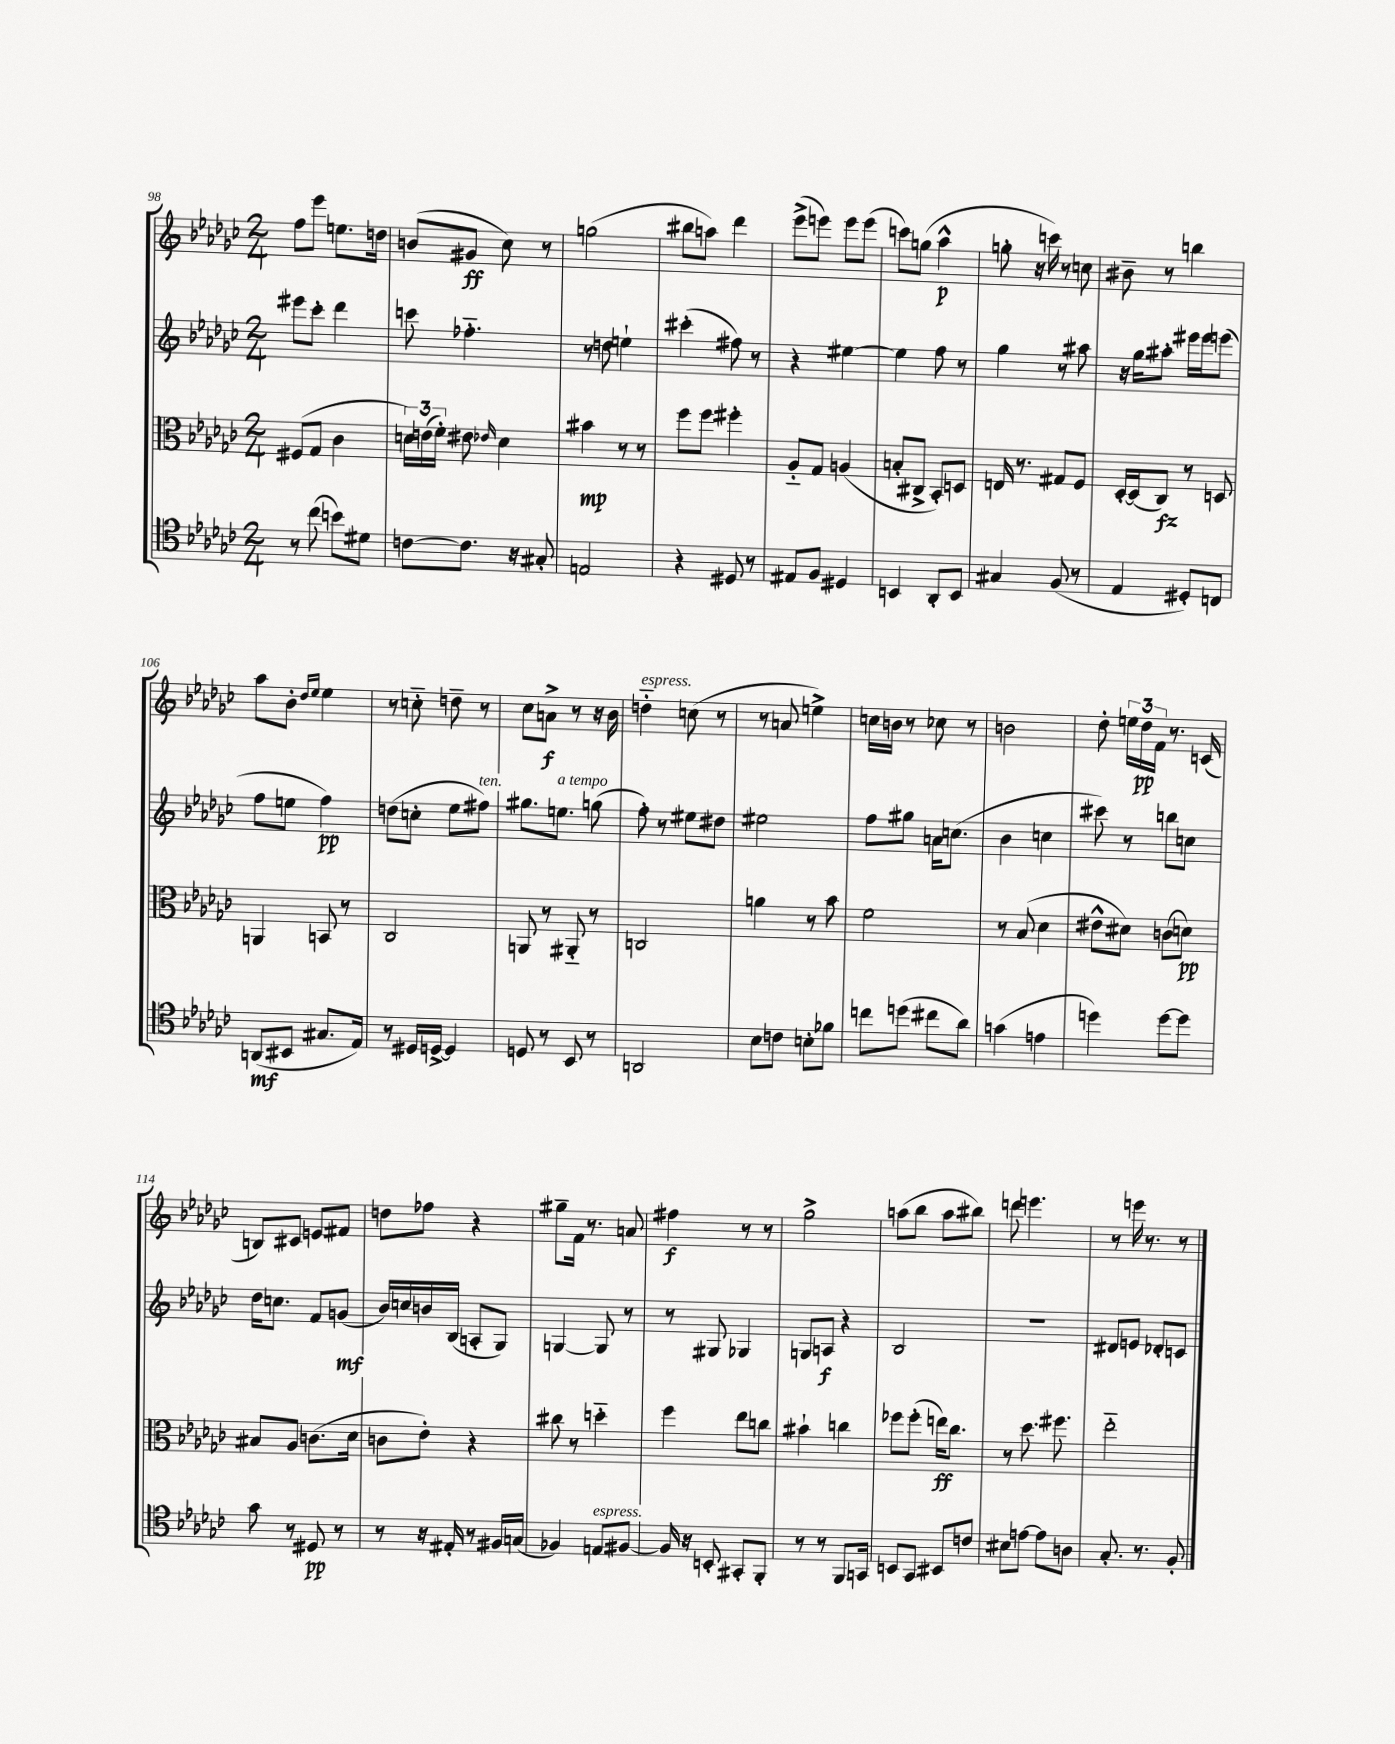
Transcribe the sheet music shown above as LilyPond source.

<<
\new StaffGroup <<
\new Staff = "s0" {
    \clef treble \key ges \major \numericTimeSignature \time 2/4
    \autoBeamOff f''8[ ees'''8] e''8.[ d''16] |
    b'8[( gis'8]\ff ces''8) r8 |
    g''2( |
    bis''8[ a''8]) des'''4 |
    ees'''8[->( e'''8]) e'''8[ e'''8]( |
    c'''8[) g''8]( aes''4-^\p |
    g''8-. r16 c'''16) r8 c''8 |
    bis'8-- r8 b''4 |
    aes''8[ bes'8]-. \grace { des''16[ ees''16] } ees''4 |
    r8 c''8-_ d''8-- r8 |
    ces''8[ a'8]->\f r8 r16 bes'16 |
    d''4-_^\markup { \italic "espress." } c''8( r8 |
    r8 a'8 e''4->) |
    c''16[ b'16] r8 ces''8 r8 |
    b'2 |
    des''8-. \tuplet 3/2 { e''16[ des''16\pp f'16] } r8. c'16( |
    b8[) cis'8] e'8[ fis'8] |
    d''8[ fes''8] r4 |
    gis''8[-- f'16] r8. a'8 |
    fis''4\f r8 r8 |
    ges''2-> |
    a''8[( bes''8] a''8[ bis''8]) |
    d'''8 e'''4. |
    r8 e'''16 r8. r8 \bar "|." |
}
\new Staff = "s1" {
    \clef treble \key ges \major \numericTimeSignature \time 2/4
    \autoBeamOff eis'''8[ ces'''8]-. des'''4 |
    c'''8 fes''4.-_ |
    r8 d''8 e''4-! |
    cis'''4-.( fis''8) r8 |
    r4 eis''4~ |
    eis''4 f''8 r8 |
    ges''4 r8 ais''8 |
    r16 ges''16[ ais''8]-. eis'''16[ eis'''16 e'''8]( |
    f''8[ e''8] f''4\pp) |
    d''8[( c''8]-. ees''8[ fis''8]^\markup { \italic "ten." }) |
    gis''8.[ e''8.]^\markup { \italic "a tempo" } g''8( |
    f''8-.) r8 eis''8[ dis''8] |
    eis''2 |
    f''8[ gis''8] a'16[ c''8.]( |
    bes'4 c''4 |
    cis'''8) r8 b''8[ c''8] |
    des''16[ c''8.] f'8[ g'8]\mf( |
    bes'16[) c''16 b'16 bes16]( a8[-. ges8]) |
    g4~ g8 r8 |
    r8 gis8 ges4 |
    g8[ a8]\f r4 |
    bes2 |
    R2 |
    dis'8[ e'8] des'8[-. c'8] \bar "|." |
}
\new Staff = "s2" {
    \clef alto \key ges \major \numericTimeSignature \time 2/4
    \autoBeamOff fis8[( ges8] ces'4 |
    \tuplet 3/2 { d'16[) e'16( f'16]-.) } eis'8 \grace { ees'16 } d'4 |
    bis'4\mp r8 r8 |
    f''8[ f''8] fis''4-. |
    aes8[-_ ges8] a4( |
    b8[-. cis8]-> bes,8[-.) d8] |
    e16 r8. gis8[ f8] |
    des16[~-. des16( ces8]\fz) r8 d8 |
    a,4 b,8 r8 |
    ces2 |
    a,8 r8 ais,8-_ r8 |
    c2 |
    a'4 r8 bes'8 |
    f'2 |
    r8 bes8( des'4 |
    eis'8[-^ dis'8]) c'8[( d'8]\pp) |
    bis8[ aes8] c'8.[( des'16] |
    c'8[ ees'8]-.) r4 |
    cis''8 r8 d''4-_ |
    f''4 ees''8[ c''8] |
    bis'4-! c''4 |
    fes''8[ fes''8]-.( e''16[\ff) ces''8.] |
    r8 des''8. fis''8. |
    ees''2-_ \bar "|." |
}
\new Staff = "s3" {
    \clef tenor \key ges \major \numericTimeSignature \time 2/4
    \autoBeamOff r8 ces''8( b'8[) dis'8] |
    c'8[~ c'8.] r16 gis8-. |
    e2 |
    r4 dis8 r8 |
    eis8[ f8] dis4 |
    b,4 aes,8[-. b,8] |
    gis4 f8( r8 |
    ees4 dis8[-.) c8] |
    a,8[\mf( bis,8] gis8.[ ees16]) |
    r8 dis16[ d16]~-> d4 |
    d8 r8 bes,8 r8 |
    a,2 |
    bes8[ c'8] b8[-. fes'8] |
    c''8[ d''8]( cis''8[ aes'8]) |
    g'4( e'4 |
    d''4) d''8[~ d''8] |
    ges'8 r8 dis8\pp r8 |
    r8 r16 eis16-. r8 fis16[ g16]( |
    fes4) e8[^\markup { \italic "espress." } fis8]~ |
    fis16 r16 b,8-. gis,8[-. f,8]-. |
    r8 r8 f,8.[ g,16] |
    b,8[ ges,8] bis,8[ c'8] |
    bis8[ e'8]~ e'8[ a8] |
    ges8.-. r8. f8-. \bar "|." |
}
>>
>>
\layout { \context { \Score currentBarNumber = #98 } }
